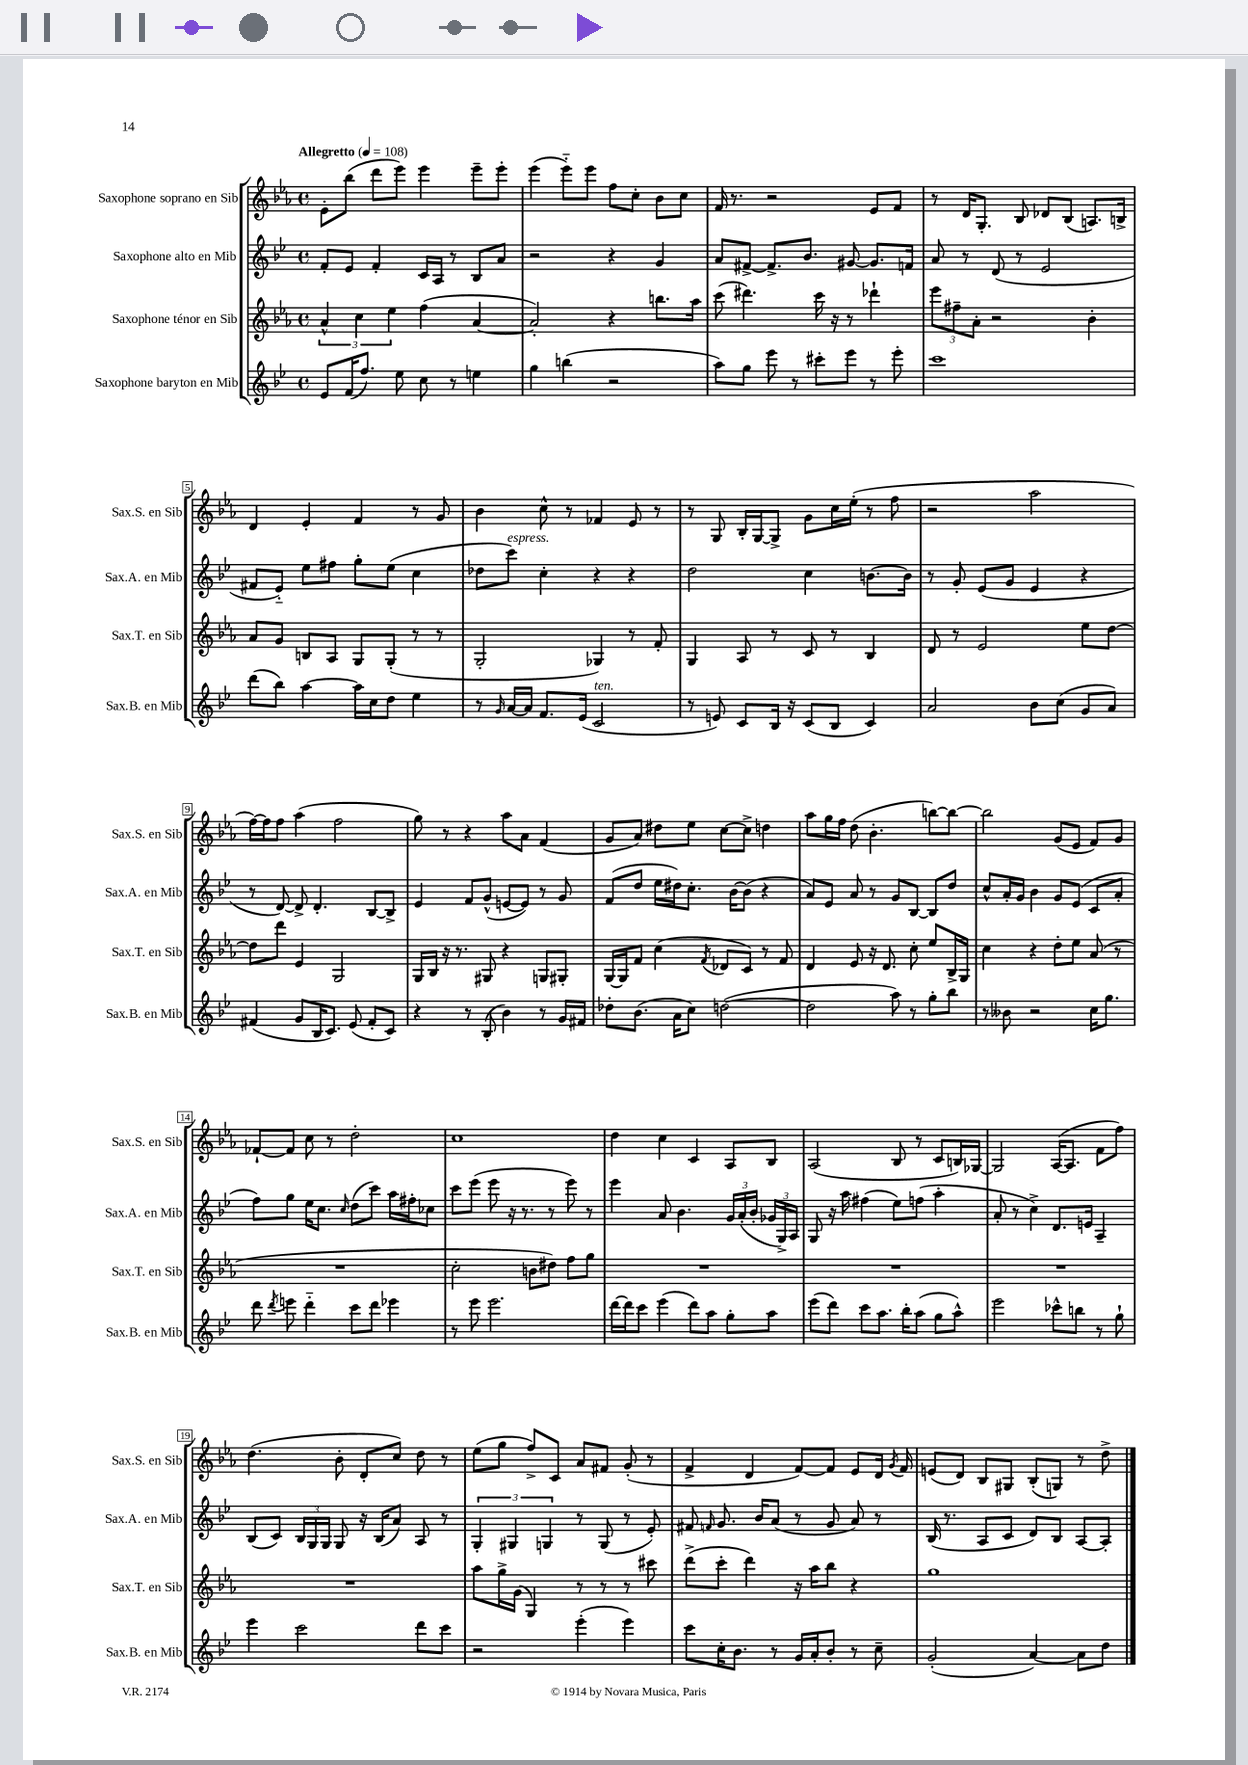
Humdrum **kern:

**kern	**kern	**kern	**kern
*staff4	*staff3	*staff2	*staff1
*clefG2	*clefG2	*clefG2	*clefG2
*k[b-e-]	*k[b-e-a-]	*k[b-e-]	*k[b-e-a-]
*M4/4	*M4/4	*M4/4	*M4/4
*met(c)	*met(c)	*met(c)	*met(c)
*MM108	*MM108	*MM108	*MM108
8e-	6a-^^	8f'	8e-'
(16f	.	8e-	(8bb-
.	6cc	.	.
8.ff)	.	.	.
.	.	4f'	8ddd
.	6ee-	.	.
8ee-	.	.	8eee-)
8cc	(4ff	16c	4eee-
.	.	16A	.
8r	.	8r	.
4ee	[4a-	8B-	8eee-~
.	.	8a	8eee-'
=	=	=	=
4gg	2a-'])	2r	(4eee-
(4bb	.	.	8eee-'~)
.	.	.	8eee-
2r	4r	4r	8ff
.	.	.	8cc'
.	8.bb	4g	8b-
.	.	.	8cc
.	16aa-	.	.
=	=	=	=
8aa)	(8ccc	8a	16f
.	.	.	8.r
8gg	4.ddd#)	[8f#^	.
8eee-	.	8.f#^]	2r
8r	.	.	.
.	.	8.b-	.
8ccc#'	16ccc	.	.
.	16r	.	.
8eee-	8r	[8g#	.
8r	4ddd-`	8.g#]	8e-
8eee-'	.	.	8f
.	.	16f	.
=	=	=	=
1ccc	12eee-	8a	8r
.	12ff#~	.	.
.	.	8r	16d
.	12a-'	.	.
.	.	.	8.G'
.	2r	(8d	.
.	.	8r	8B-
.	.	2e-	8d-
.	.	.	(8B-
.	4b-'	.	8.A)
.	.	.	16B^
=	=	=	=
(8ddd	8a-	8f#	4d
8bb-)	8g	8e-'~)	.
[4aa	8B	8ee-	4e-'
.	8A-	8ff#	.
16aa]	8G	8gg'	4f
16cc	.	.	.
8dd	(8G'	(8ee-	.
4ee-	8r	4cc	8r
.	8r	.	8g
=	=	=	=
8r	2G'	8dd-	4b-
16qqg	.	.	.
[16a	.	8ccc)	.
16a]	.	.	.
8.f	.	4cc'	8cc^^
.	.	.	8r
(16e-	.	.	.
2c	4G-)	4r	4f-
.	8r	4r	8e-
.	8f'	.	8r
=	=	=	=
8r	4G	2dd	8r
8e)	.	.	8G
8c	8A-	.	16B-'
.	.	.	[16G
16B-	8r	.	8G^]
16r	.	.	.
(8c	8c	4cc	8g
8B-	8r	.	16cc
.	.	.	(16ee-'
4c)	4B-	[8.b	8r
.	.	.	8ff
.	.	16b]	.
=	=	=	=
2a	8d	8r	2r
.	8r	8g'	.
.	2e-	(8e-	.
.	.	8g	.
8b-	.	4e-	2aa-
(8cc	.	.	.
8g	8ee-	4r	.
8a)	[8dd	.	.
=	=	=	=
(4f#	8dd]	8r	[16ff)
.	.	.	16ff]
.	8ddd	[8d)	8ff
8g	4e-	8d^]	(4aa-
16B-	.	4.d'	.
8.c)	.	.	.
.	2G	.	2ff
(8e-	.	.	.
8f#'	.	[8B-	.
8c)	.	8B-^]	.
=	=	=	=
4r	16G	4e-	8gg)
.	16B-	.	.
.	16r	.	8r
.	8.r	.	.
8r	.	8f	4r
(8B-'	8G#	(8g^^	.
4b-)	4r	[8e	8aa-
.	.	8e])	8a-
8r	8G	8r	(4f
16g	8G#'	8g	.
16f#	.	.	.
=	=	=	=
8dd-'	[16G	(8f	8g
.	16G]	.	.
(8.b-	8f	8dd	8a-)
.	(4cc	16ee-	8dd#
16a	.	16dd#)	.
8cc)	.	8.cc'	8ee-
.	8qf	.	.
([2dd	8d-	.	[8cc
.	.	[16b-	.
.	8c)	(8b-]	8cc^]
.	8r	4r	4dd
.	8f	.	.
=	=	=	=
2dd]	4d	8a)	8aa-
.	.	8e-	16gg
.	.	.	16ff
.	8e-	8a	(8dd
.	16r	8r	4.b-'
.	8.d	.	.
8aa)	.	8g	.
8r	8cc'	[8B-	.
8gg'	8ee-	8B-]	[8bb)
8bb-	16B-^	8dd	8bb_
.	16G	.	.
=	=	=	=
8r	4cc	8cc^^	2bb]
8b--	.	16a'	.
.	.	16g	.
2r	4r	4b-	.
.	8dd'	8g	(8g
.	8ee-	(8e-	8e-
16cc	(8a-	8c	8f)
8.gg	.	.	.
.	8r	8a'	8g
=	=	=	=
8ddd	1r	8ff)	[8f-`
8qddd	.	.	.
8eee	.	8gg	8f-]
4ddd'~	.	16ee-	8cc
.	.	8.cc	.
.	.	.	8r
.	.	16qqcc	.
8ccc	.	(8dd	2dd'
8ddd	.	8ccc)	.
4eee-	.	16aa	.
.	.	16ff#'	.
.	.	8cc-	.
=	=	=	=
8r	2cc'	8ccc	1cc
8eee-	.	(8eee-	.
2.eee-	.	8eee-	.
.	.	16r	.
.	.	8.r	.
.	8b	.	.
.	8dd#)	8r	.
.	8ff	8eee-)	.
.	8gg	8r	.
=	=	=	=
[16ddd	1r	4eee-	4dd
16ddd]	.	.	.
8ccc	.	.	.
(4eee-	.	8a	4cc
.	.	4.b-	.
8ddd)	.	.	4c
8aa	.	.	.
8gg'	.	24g	8A-
.	.	(24a'	.
.	.	24b-'	.
8aa	.	24g-	8B-
.	.	24G^)	.
.	.	24A	.
=	=	=	=
(8eee-	1r	8G	(2A-
8ddd)	.	16r	.
.	.	16aa	.
8ccc	.	(4ff#	.
8.aa	.	.	.
.	.	8ee-)	8B-
16bb-'	.	.	.
(8aa	.	(8ff	8r
8gg	.	4aa'	8c
8aa^^)	.	.	16B)
.	.	.	[16G-
=	=	=	=
2eee-	1r	8a'	2G-]
.	.	8r	.
.	.	4cc^)	.
8ccc-^^	.	8.d	([16A-
.	.	.	8.A-]
8bb	.	.	.
.	.	16e	.
8r	.	4A~	8f
8gg`	.	.	8ff)
=	=	=	=
4eee-	1r	(8B-	(4.dd
.	.	8c)	.
2ccc	.	24B-	.
.	.	24G	.
.	.	24G	.
.	.	8G	8b-'
.	.	16r	8d'
.	.	(16B-	.
.	.	8a)	8cc)
8ddd	.	8A	8dd
8ccc	.	8r	8r
=	=	=	=
2r	8aa-	6G'	(8ee-
.	16gg^	.	8gg
.	.	6G#	.
.	(16g	.	.
.	4G)	.	8ff^)
.	.	6G	.
.	.	.	8c
(4eee-'	8r	8r	8a-
.	8r	(8G	8f#
4eee-)	8r	8r	(8g'
.	8ccc#	8e-')	8r
=	=	=	=
8ccc	(8ddd^	8f#	4f^
.	.	16qqf	.
16cc'	8ccc'	8.g	.
8.b-	.	.	.
.	4ddd)	.	4d
.	.	16b-	.
8r	.	(8a	.
16g	16r	8r	[8f)
16a'	16aa-	.	.
8b-'	8bb-	8g	8f]
8r	4r	8a)	8e-
8cc~	.	8r	16d
.	.	.	8qg
.	.	.	16f
=	=	=	=
(2g'	1gg	(16B-	(8e
.	.	8.r	.
.	.	.	8d)
.	.	8A	8B-
.	.	8c	8G#
[4a)	.	8d)	(8B-'
.	.	8B-	8G)
8a]	.	[8A	8r
8dd	.	8A']	8dd^
==	==	==	==
*-	*-	*-	*-
